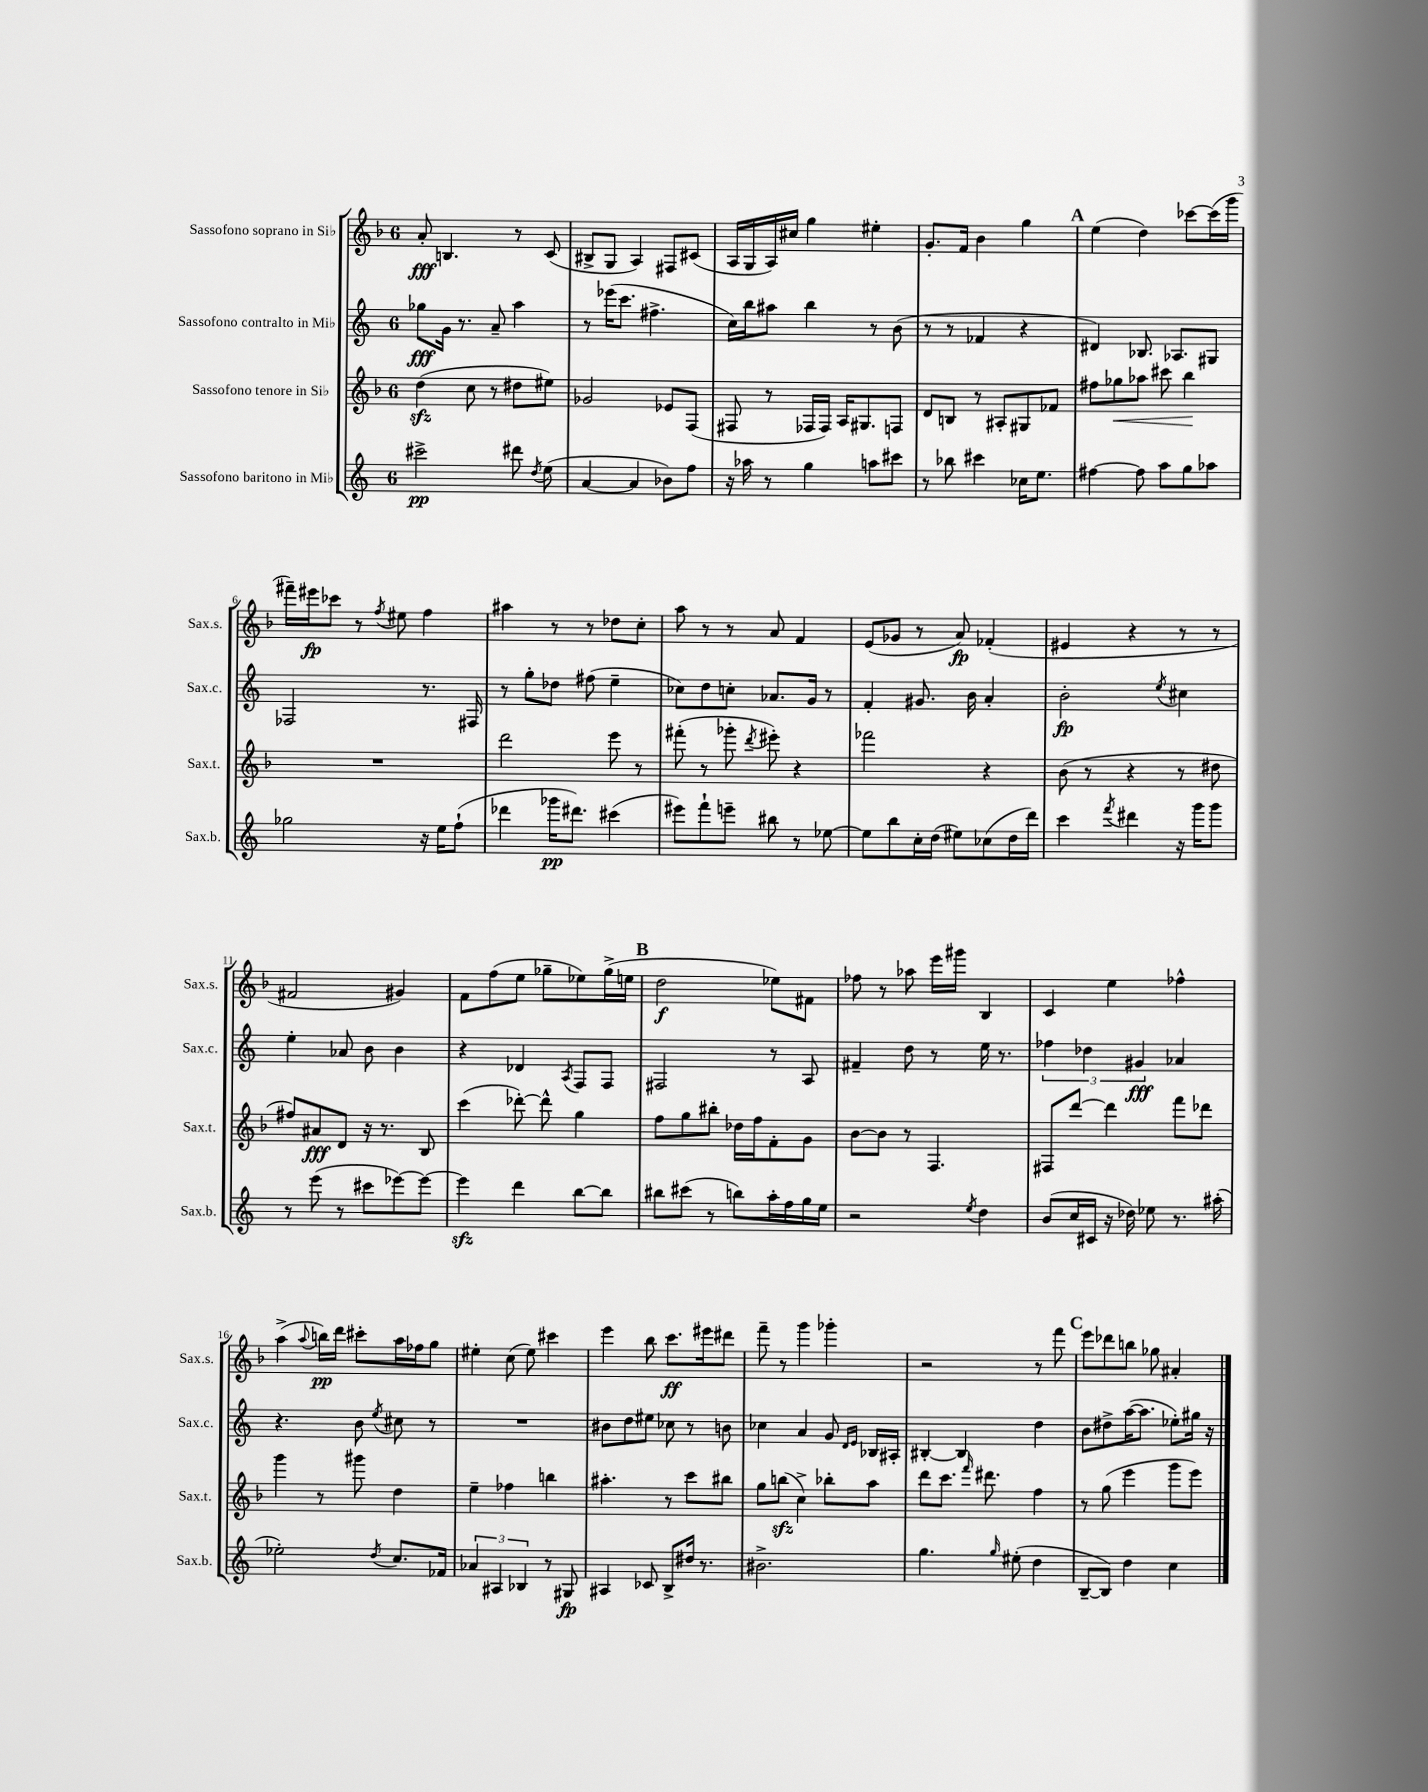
<<
\new StaffGroup <<
\new Staff = "s0" \with { instrumentName = "Sassofono soprano in Sib" shortInstrumentName = "Sax.s." } {
    \clef treble \key f \major \once \override Staff.TimeSignature.style = #'single-digit \time 6/8
    \autoBeamOff a'8-.\fff b4. r8 c'8( |
    bis8[-> g8] a4) fis8[ cis'8]( |
    a16[ g16 a16) cis''16] g''4 eis''4-. |
    g'8.[-. f'16] bes'4 g''4 |
    \mark \markup { \bold "A" } e''4( d''4) ces'''8[~ ces'''16( g'''16] |
    fis'''16[--) eis'''16\fp ces'''8] r8 \acciaccatura { f''8 } eis''8 f''4 |
    ais''4 r8 r8 des''8[ c''8]-. |
    a''8 r8 r8 a'8 f'4 |
    e'8[( ges'8] r8 a'8\fp) fes'4-.( |
    eis'4 r4 r8 r8 |
    fis'2 gis'4) |
    f'8[ f''8( e''8] ges''8[-- ees''8) ges''16->( e''16] |
    \mark \markup { \bold "B" } d''2\f ees''8[) fis'8] |
    fes''8 r8 aes''8 e'''16[ gis'''16] bes4 |
    c'4 e''4 fes''4-^ |
    a''4->( \appoggiatura { a''8 } b''16[\pp) d'''16] cis'''8[-. a''16 fes''16 g''8] |
    eis''4-. c''8( eis''8) cis'''4 |
    e'''4 bes''8 c'''8.[\ff eis'''16 dis'''8] |
    f'''8-- r8 g'''4 ges'''4-. |
    r2 r8 f'''8 |
    \mark \markup { \bold "C" } e'''8[ des'''8 b''8] ges''8 ais'4-. \bar "|." |
}
\new Staff = "s1" \with { instrumentName = "Sassofono contralto in Mib" shortInstrumentName = "Sax.c." } {
    \clef treble \key c \major \once \override Staff.TimeSignature.style = #'single-digit \time 6/8
    \autoBeamOff ges''8[\fff g'16] r8. a'8-- a''4 |
    r8 ees'''16[( c'''8.] fis''4.-> |
    c''16[) b''16 ais''8] b''4 r8 b'8( |
    r8 r8 fes'4 r4 |
    \mark \markup { \bold "A" } dis'4) bes8. aes8.[ gis8] |
    fes2 r8. fis16 |
    r8 g''8[-. des''8] fis''8( e''4-- |
    ces''8[) d''8 c''8]-. aes'8.[ g'16] r8 |
    f'4-. gis'8. b'16 a'4-. |
    b'2-.\fp \acciaccatura { e''8 } cis''4 |
    e''4-. aes'8 b'8 b'4 |
    r4 des'4 \acciaccatura { a8 } f8[ f8] |
    \mark \markup { \bold "B" } fis2 r8 a8 |
    fis'4-- d''8 r8 e''16 r8. |
    \tuplet 3/2 { fes''4 des''4 gis'4\fff } aes'4 |
    r4. b'8 \acciaccatura { e''8 } cis''8 r8 |
    R2. |
    bis'8[ d''8 eis''8] ces''8 r8 b'8 |
    ces''4 a'4 g'8 \grace { d'16[ e'16] } bes16[ ais16]-. |
    bis4~-. bis4 d''4 |
    \mark \markup { \bold "C" } b'8[ dis''8-> a''16~( a''8.] ees''8[-.) gis''16] r16 \bar "|." |
}
\new Staff = "s2" \with { instrumentName = "Sassofono tenore in Sib" shortInstrumentName = "Sax.t." } {
    \clef treble \key f \major \once \override Staff.TimeSignature.style = #'single-digit \time 6/8
    \autoBeamOff d''4\sfz( c''8 r8 dis''8[ eis''8]) |
    ges'2 ees'8[ f8]( |
    fis8 r8 fes16[ fes16]) a16[ gis8. f8] |
    d'8[ b8] r8 ais8[-. gis8 fes'8] |
    \mark \markup { \bold "A" } fis''8[ ges''8\< aes''8] cis'''8 bes''4\! |
    R2. |
    d'''2 e'''8 r8 |
    fis'''8-.( r8 ges'''8-. \acciaccatura { d'''8 } eis'''8-.) r4 |
    fes'''2 r4 |
    bes'8( r8 r4 r8 dis''8 |
    fis''8[) ais'8\fff d'8] r16 r8. bes8 |
    c'''4( des'''8~-.) des'''8-^ g''4 |
    \mark \markup { \bold "B" } f''8[ g''8 bis''8]-. des''16[ f''16 f'8-. g'8] |
    bes'8[~ bes'8] r8 f4. |
    fis8[ d'''8]~ d'''4 f'''8[ des'''8] |
    g'''4 r8 gis'''8 d''4 |
    e''4-- fes''4 b''4 |
    ais''4.-. r8 c'''8[ bis''8] |
    g''8[ b''8]\sfz( c''4->) bes''8[-. a''8] |
    d'''8[ c'''8.] \grace { f'''16 } dis'''8. f''4 |
    \mark \markup { \bold "C" } r8 g''8( e'''4 g'''8[ e'''8]) \bar "|." |
}
\new Staff = "s3" \with { instrumentName = "Sassofono baritono in Mib" shortInstrumentName = "Sax.b." } {
    \clef treble \key c \major \once \override Staff.TimeSignature.style = #'single-digit \time 6/8
    \autoBeamOff cis'''2->\pp dis'''8 \acciaccatura { d''8 } e''8( |
    a'4~ a'4 bes'8[) f''8] |
    r16 aes''16 r8 g''4 a''8[ cis'''8] |
    r8 bes''8 cis'''4 ces''16[ e''8.] |
    \mark \markup { \bold "A" } fis''4~ fis''8 a''8[ g''8 aes''8] |
    ges''2 r16 e''16[ f''8]-!( |
    des'''4 ges'''16[\pp dis'''8.]) cis'''4( |
    eis'''8[) f'''8-! e'''8]-- bis''8 r8 ees''8~ |
    ees''8[ b''8 c''16-. d''16]( eis''8[) ces''8( d''16 d'''16]) |
    c'''4 \acciaccatura { f'''8 } dis'''4 r16 g'''16[ g'''8] |
    r8 e'''8( r8 cis'''8[ ees'''8~) ees'''8]~ |
    ees'''4\sfz d'''4 b''8[~ b''8] |
    \mark \markup { \bold "B" } bis''8[ cis'''8]( r8 b''8[) a''16-. f''16 g''16 e''16] |
    r2 \acciaccatura { e''8 } d''4 |
    b'8[( c''16 cis'16] r16 des''16) ees''8 r8. ais''16-.( |
    ees''2-.) \acciaccatura { d''8 } c''8.[ fes'16] |
    \tuplet 3/2 { aes'4 ais4 bes4 } r8 gis8\fp |
    ais4 ces'8 b8[-> dis''16] r8. |
    bis'2.-> |
    g''4. \grace { g''16 } eis''8-.( d''4 |
    \mark \markup { \bold "C" } b8[~-- b8]) d''4 c''4 \bar "|." |
}
>>
>>
